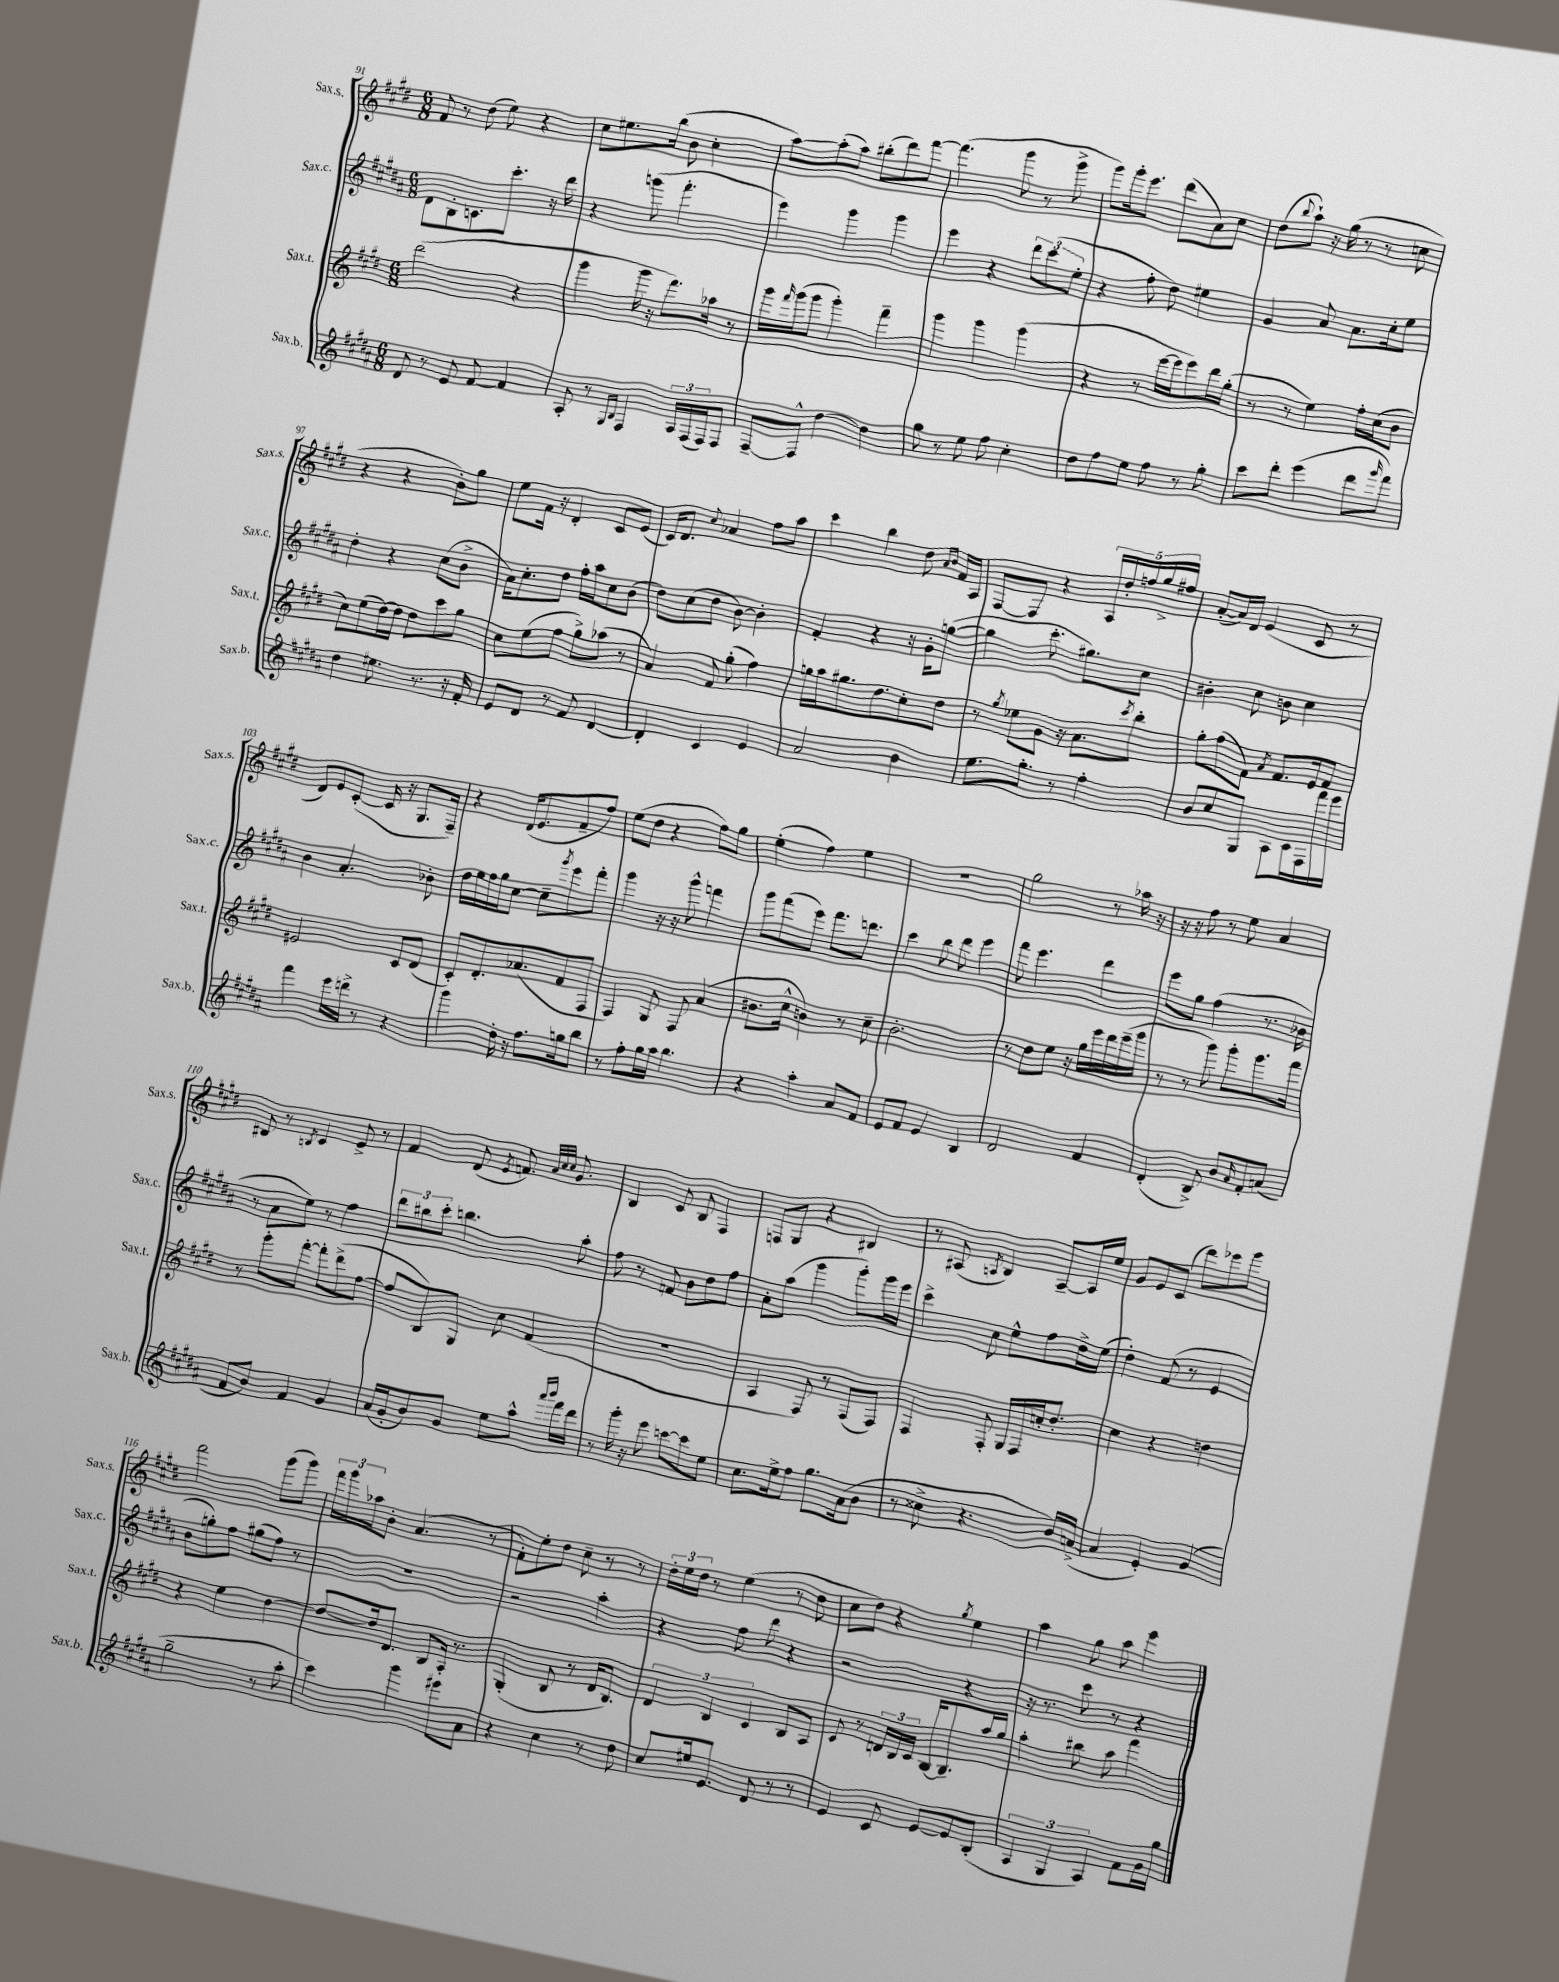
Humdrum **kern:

**kern	**kern	**kern	**kern
*staff4	*staff3	*staff2	*staff1
*clefG2	*clefG2	*clefG2	*clefG2
*k[f#c#g#d#a#]	*k[f#c#g#d#]	*k[f#c#g#d#a#]	*k[f#c#g#d#]
*M6/8	*M6/8	*M6/8	*M6/8
8d#	(2ddd#	8d#	8f#
8r	.	8B'	8r
8e	.	8.c	(8dd#
[8f#	.	.	8ee)
.	.	8.ccc#'	.
4f#]	4r	.	4r
.	.	16r	.
.	.	16ddd#	.
=	=	=	=
8A#'	4ggg#	4r	8cc#
8r	.	.	8.ee#
16qqG#	.	.	.
16qqB	.	.	.
4F#	16ggg#	(8ggg	.
.	16r	.	(16bb
.	8.fff#)	4.fff#'	8b
24A#	.	.	4cc#'
(24F#	.	.	.
.	16aa-	.	.
24F#)	.	.	.
8F#	8r	.	.
=	=	=	=
[8F#~	16ggg#	4eee)	[8aa)
.	16qqfff#	.	.
.	(16ggg#	.	.
8F#^^]	8ggg#	.	(8aa']
[4dd#	4ggg#')	4ggg#	8aa)
.	.	.	(8bb#'
4dd#]	4fff#~	4ggg#	8ddd#)
.	.	.	[8fff#
=	=	=	=
8gg#	4ggg#	4eee	(4.fff#]
8r	.	.	.
8ee	4ggg#	4r	.
8ff#	.	.	8ggg#
4cc#'	(4ggg#	12ddd#	8r
.	.	(12ccc#	.
.	.	.	8ggg#^
.	.	12ee'	.
=	=	=	=
8dd#	4r	4r	8ggg#)
8ff#	.	.	16ggg#'
.	.	.	8.eee
8ee	8r	8ff#'	.
8ff#	[16eee	8dd#)	(8ddd#
.	16eee]	.	.
8r	8eee)	4ee#	8a)
8gg#'	16ddd#	.	8cc#
.	(16gg#'	.	.
=	=	=	=
8ccc#	8r	4g#	(8dd#
.	.	.	8qqbb
8ddd#'	8r	.	8aa`)
(4eee	4ee)	8a#	16r
.	.	.	(16gg#
.	.	8.a#	8r
8ddd#	16ff#'	.	8r
.	(16cc#	16cc#'	.
16qqggg#	.	.	.
8fff#)	8b	8ee	8cc
=	=	=	=
4dd#	8cc#)	4dd#'	4r
.	(8ee	.	.
8.ee#	[16dd#)	4r	4r
.	16dd#]	.	.
.	8dd#	.	.
8.r	.	.	.
.	8ccc#	(8cc#	8b')
16r	8gg#	8b^	8gg#
16f#'	.	.	.
=	=	=	=
8e	8cc#	16a#)	8ee
.	.	8.cc#'	.
8d#	(8ee	.	16f#
.	.	.	16r
8r	8ff#	8dd#	4d#'
8f#	8gg#^)	16ff#'	.
.	.	16aa#	.
[4d#	(8aa-	8cc#	8c#
.	8r	(8b	(8e
=	=	=	=
4d#']	4a)	8dd#)	16c#)
.	.	.	8.d#
.	.	(8cc#	.
.	.	.	8qqcc#
4c#	8f#	8dd#	4a-
.	(8gg#'	[8b)	.
4e	4ff#)	4b']	8ff#
.	.	.	8aa
=	=	=	=
2a#	16gg	4f#'	4ccc#
.	16aa	.	.
.	8.gg#	.	.
.	.	4r	4bb
.	8.dd#	.	.
4b	8cc#'	16r	8dd#
.	.	16g#'	.
.	.	.	16qqa
.	.	.	16qqb
.	8dd#	([8gg	16f#
.	.	.	16A
=	=	=	=
8.ee	8r	4gg]	[8F#
.	8qgg#	.	.
.	8ee-	.	8F#]
8.gg#'	.	.	.
.	8g#	8.ccc#'	4r
8r	16r	.	.
.	8.a	8.gg#)	.
4ff#'	.	.	20A
.	.	.	20dd#'
.	.	.	20ff
.	8qccc#	.	.
.	8bb'	8cc#	.
.	.	.	20gg#^
.	.	.	20ff#
=	=	=	=
8b	8gg#'	4b#'	([8a'
8cc#	(8ff#	.	16a])
.	.	.	16d#
8G#	8f#)	8cc#	(4e
.	8qa	.	.
8A#	8.f#	8b	.
16c#	.	4cc#	8c#
16F#	16e	.	.
16fff#	8f#	.	8r
16eee	.	.	.
=	=	=	=
4fff#	2e#	4b	8d#)
.	.	.	8e
16eee	.	4.a#'	([8c#'
16ddd^	.	.	.
8r	.	.	16c#]
.	.	.	16r
4r	8c#	.	8.G#
.	(8d#	8b-'	.
.	.	.	16F#~)
=	=	=	=
4ggg#	8c#')	16dd#	4r
.	.	16ee	.
.	8.d#'	16ff#	.
.	.	16gg#	.
16dd#'	.	[8cc#	(16d#
16r	(8.a-	.	8.e
8.ff#	.	8cc#~]	.
.	.	8qggg#	.
.	8f#	8eee	8f#~
16gg	.	.	.
8bb	8F#	8fff#'	8ff#)
=	=	=	=
8r	4F#)	4ggg#	(8ee
8ff#'	.	.	8dd#
16gg#	8G#	16r	4r
16aa#	.	16r	.
4.bb	8F#	8ggg#^^	.
.	(4a	4fff	8ff#)
.	.	.	8gg#
=	=	=	=
4r	8.b#	8ggg#	(4ee'
.	.	(8fff#	.
.	16cc#^^	.	.
4aa#'	4b)	8eee)	4ff#)
.	.	8.fff#	.
8a#	8r	.	4ee
.	.	8.ddd	.
8f#	8cc#~	.	.
=	=	=	=
8e	2.b'	4ccc#	2.r
8f#	.	.	.
4e	.	8bb	.
.	.	8ddd#	.
4B	.	4eee	.
=	=	=	=
2d#	8r	8fff#	2gg#
.	8dd#	4.eee	.
.	8ee	.	.
.	16r	.	.
.	16gg#	.	.
4f#	16eee	4ddd#	8r
.	16ddd#	.	.
.	(16eee~	.	16aa-
.	16ggg#	.	16r
=	=	=	=
(4d#'	8r	8eee	16r
.	.	.	16r
.	8r	8gg#	8ff#
8B^)	8ggg#)	(4ff#	8r
8b	8ggg#'	.	8ee
16qqa#	.	.	.
8f#'	8.ggg#	8.r	4a
(8a	.	.	.
.	16fff#	16b-	.
=	=	=	=
8f#	8r	8r	8B#
8b)	8ggg#'	8a#	8r
.	.	.	8qB
4f#	[8fff#'	8ee)	4c#
.	8fff#']	8r	.
4g#	(8ddd#^	4ff#	8e^
.	[8ff#	.	8r
=	=	=	=
(16a#	8ff#]	12ddd#	4f#
16g#'	.	.	.
.	.	12bb#	.
8b)	8B)	.	.
.	.	12ccc#'	.
8g#	8G#	4.bb	(8d#
.	.	.	8qe
8ee	8cc#	.	8.f)
8aa#^^	(4f#	.	.
.	.	.	32qqa
.	.	.	32qqcc#
.	.	.	32qqcc#
.	.	.	8.g#
16qqaaa#	.	.	.
16qqbbb	.	.	.
16fff#	.	8aa#'	.
16ddd#	.	.	.
=	=	=	=
8r	2.r	8ff#	4B
16ggg#'	.	8r	.
16r	.	.	.
8eee	.	8f	8c#
[8ccc	.	8b	8B
8ccc]	.	8dd#	4F#
8ee	.	8ff#	.
=	=	=	=
8.cc#	4A	8a#'	8F
.	.	(8aa#	8G#
16ee^	.	.	.
8ff#	8F#)	4ggg#	4r
8.gg#	8r	.	.
.	(8F#	8ggg#')	4B#
(16a#	.	.	.
8b	8F#)	16ggg#	.
.	.	16eee	.
=	=	=	=
8r	4F#	4ccc#^	8r
8cc##^	.	.	(8A#
.	.	.	8qA
4.r	8F#'	8cc#	4B)
.	16G#	8ee^^	.
.	16F#	.	.
.	16cc'	8ff#	[8A~
.	8.dd#'	.	.
16b)	.	16dd#^	16A]
([16a^	.	(16ee	16ee
=	=	=	=
4a]	4cc#	4dd#')	8g#
.	.	.	8e
4e')	4r	(8f#	(8c#
.	.	8r	8ddd#)
(4g#	4dd	4e	8eee-
.	.	.	8ggg#
=	=	=	=
2gg#~	4r	8b	2fff#
.	.	8gg')	.
.	4ee	8ff#	.
.	.	(8gg#	.
8r	[4dd#	8ff#)	(8ggg#
8aa#'	.	8r	8ggg#)
=	=	=	=
4ccc#)	8dd#_	2.r	24fff#
.	.	.	24ggg#
.	.	.	24aa-
.	16dd#]	.	8b'
.	8.d#	.	.
4ggg#	.	.	(4.a
.	8B	.	.
8eee#	16A'	.	.
.	8.r	.	.
8a#	.	.	8r
=	=	=	=
4r	(4G#'	2r	8f#')
.	.	.	8ee'
4cc#	8B	.	8dd#
.	8r	.	8cc#~
8r	16d#	4aa#'	8r
.	8.B)	.	.
8dd#	.	.	8r
=	=	=	=
8cc#	6d#	4r	24dd#'
.	.	.	24ee
.	.	.	24dd#
16ee#	.	.	8r
.	6B	.	.
8.e	.	.	.
.	.	8ff#	(4ee
.	6c#	.	.
8d#	.	8ddd#	.
8r	8B	4r	8r
8r	8A	.	8dd#
=	=	=	=
4e	8c#	2r	8cc#
.	8r	.	8dd#)
8c#	24d	.	4r
.	24B	.	.
.	24c#	.	.
[8e	[16B	.	.
.	8.B~]	.	.
.	.	.	8qgg#
8e]	.	4r	4ee
(8B'	16aa	.	.
.	16gg#	.	.
=	=	=	=
6A#	4aa'	16r	4aa
.	.	8.r	.
6G#	.	.	.
.	8bb#	8ccc#	8gg#
6A#)	.	.	.
.	8aa	8r	8aa
8f#	4fff#	4r	4eee
16g#	.	.	.
16gg#	.	.	.
==	==	==	==
*-	*-	*-	*-
